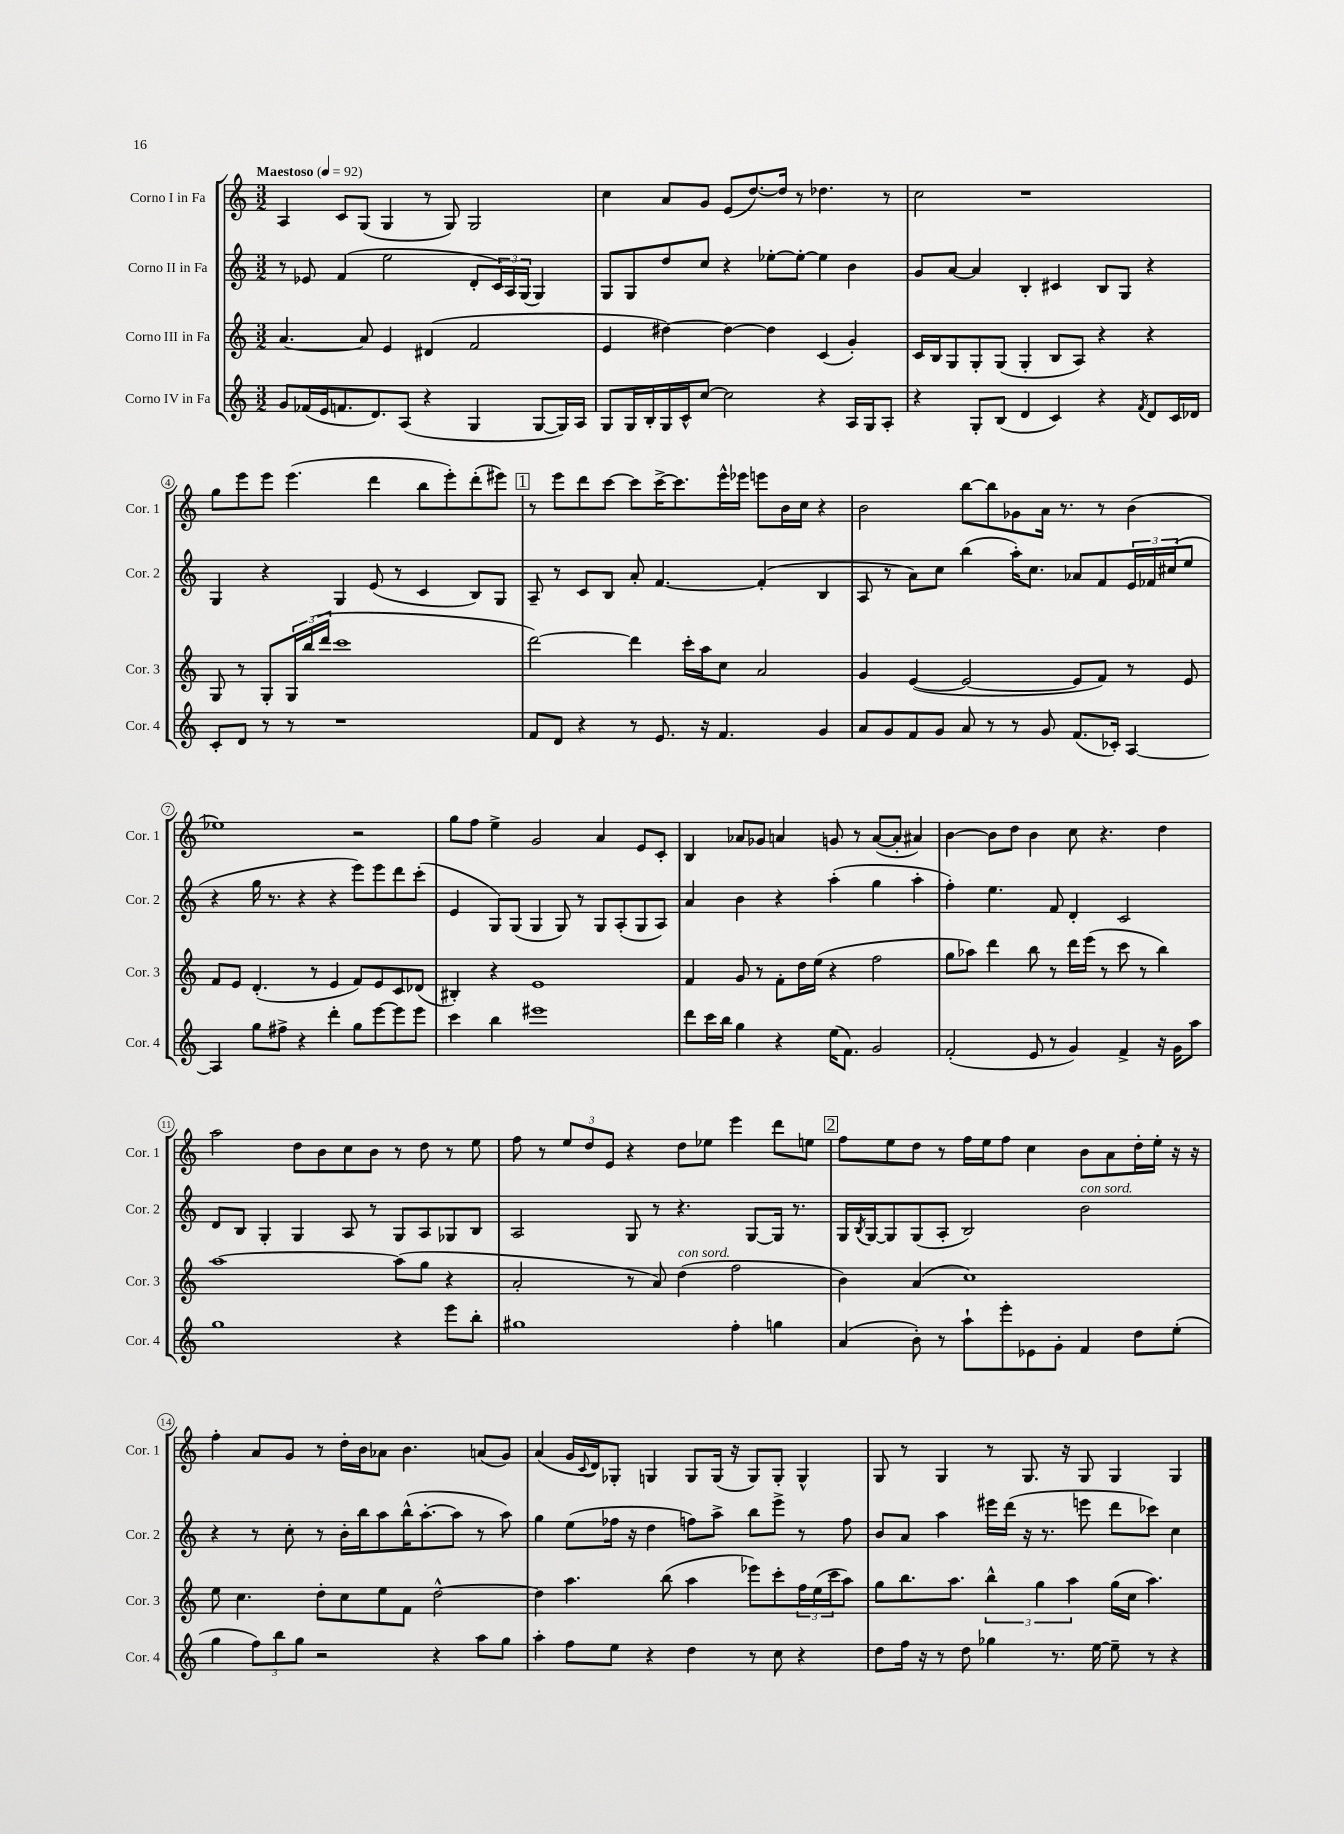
<<
\new StaffGroup <<
\new Staff = "s0" \with { instrumentName = "Corno I in Fa" shortInstrumentName = "Cor. 1" } {
    \clef treble \key c \major \numericTimeSignature \time 3/2 \tempo "Maestoso" 4 = 92
    a4 c'8 g8( g4 r8 g8) g2 |
    c''4 a'8 g'8 e'8( d''8.~) d''16 r8 des''4. r8 |
    c''2 r1 |
    g''8 e'''8 e'''8 e'''4.( d'''4 b''8 e'''8-.) d'''8-.( eis'''8) |
    \mark \markup { \box "1" } r8 e'''8 d'''8 c'''8~ c'''8 c'''16~-> c'''8. e'''16-^ ees'''16 e'''8 b'16 c''16 r4 |
    b'2 b''8~ b''8 ges'8 a'16 r8. r8 b'4( |
    ees''1) r2 |
    g''8 f''8 e''4-> g'2 a'4 e'8 c'8-. |
    b4 aes'8 ges'8 a'4 g'8 r8 a'8~( a'8-. ais'4) |
    b'4~ b'8 d''8 b'4 c''8 r4. d''4 |
    a''2 d''8 b'8 c''8 b'8 r8 d''8 r8 e''8 |
    f''8 r8 \tuplet 3/2 { e''8 d''8 e'8 } r4 d''8 ees''8 e'''4 d'''8 e''8 |
    \mark \markup { \box "2" } f''8 e''8 d''8 r8 f''16 e''16 f''8 c''4 b'8 a'8 d''16-. e''16-. r16 r16 |
    f''4-. a'8 g'8 r8 d''16-. b'16 aes'8 b'4. a'8( g'8) |
    a'4( g'16 \appoggiatura { c'8 } d'16) ges8-. g4 g8 g16( r16 g8) g8-. g4-^ |
    g8 r8 g4 r8 g8. r16 g8 g4 g4 \bar "|." |
}
\new Staff = "s1" \with { instrumentName = "Corno II in Fa" shortInstrumentName = "Cor. 2" } {
    \clef treble \key c \major \numericTimeSignature \time 3/2
    r8 ees'8 f'4( e''2 d'8-. \tuplet 3/2 { c'16) a16 g16( } g4) |
    g8 g8 d''8 c''8 r4 ees''8~-. ees''8~-. ees''4 b'4 |
    g'8 a'8~ a'4 b4-. cis'4 b8 g8 r4 |
    g4 r4 g4 e'8( r8 c'4 b8) g8 |
    \mark \markup { \box "1" } a8-- r8 c'8 b8 a'8-. f'4.~ f'4-.( b4 |
    a8 r8 a'8) c''8 b''4( a''16-.) c''8. aes'8 f'8 \tuplet 3/2 { e'16 fes'16 cis''16( } e''8 |
    r4 g''16 r8. r4 r4 e'''8) e'''8 d'''8 c'''8-.( |
    e'4 g8) g8( g4 g8) r8 g8 a8-.( g8 a8) |
    a'4 b'4 r4 a''4-.( g''4 a''4-. |
    f''4-.) e''4. f'8 d'4-. c'2 |
    d'8 b8 g4-. g4 a8 r8 g8 a8 ges8 b8 |
    a2 g8 r8 r4. g8~ g16 r8. |
    \mark \markup { \box "2" } g16 \acciaccatura { b8 } g16~ g8 g8( a8-. b2) b'2^\markup { \italic "con sord." } |
    r4 r8 c''8-. r8 b'16-. b''16 a''8 b''16-^( a''8.~-. a''8 r8 a''8) |
    g''4 e''8( fes''16 r16 d''4 f''8) a''8-> b''8 e'''8-> r8 f''8 |
    b'8 a'8 a''4 eis'''16 d'''16( r16 r8. e'''8 d'''8 ces'''8) c''4 \bar "|." |
}
\new Staff = "s2" \with { instrumentName = "Corno III in Fa" shortInstrumentName = "Cor. 3" } {
    \clef treble \key c \major \numericTimeSignature \time 3/2
    a'4.~ a'8 e'4 dis'4( f'2 |
    e'4 dis''4~) dis''4~ dis''4 c'4( g'4-.) |
    c'16 b16 g8 g8-. g8( g4-. b8 a8) r4 r4 |
    g8 r8 g8-. \tuplet 3/2 { g16 b''16( d'''16 } c'''1 |
    \mark \markup { \box "1" } d'''2~) d'''4 c'''16-. a''16 c''8 a'2 |
    g'4 e'4~( e'2~ e'8 f'8) r8 e'8 |
    f'8 e'8 d'4.-.( r8 e'4 f'8) e'8 c'8 des'8( |
    bis4-.) r4 e'1 |
    f'4 g'8 r8 f'8-. d''16 e''16( r4 f''2 |
    g''8 aes''8) d'''4 b''8 r8 d'''16 e'''16( r8 c'''8 r8 b''4) |
    a''1~ a''8( g''8 r4 |
    a'2-. r8 a'8) d''4^\markup { \italic "con sord." }( f''2 |
    \mark \markup { \box "2" } b'4) a'4( c''1) |
    e''8 c''4. d''8-. c''8 e''8 f'8 d''2~-^ |
    d''4 a''4. b''8( a''4 ees'''8) c'''8-. \tuplet 3/2 { f''16 e''16( c'''16 } a''8) |
    g''8 b''8. a''8. \tuplet 3/2 { b''4-^ g''4 a''4 } g''16( c''16 a''4.) \bar "|." |
}
\new Staff = "s3" \with { instrumentName = "Corno IV in Fa" shortInstrumentName = "Cor. 4" } {
    \clef treble \key c \major \numericTimeSignature \time 3/2
    g'8 fes'16( e'16 f'8. d'8.) a8( r4 g4 g8~ g16) a16 |
    g8 g16 b16-. g16 c'16-^ c''8~ c''2 r4 a16 g16 a8-. |
    r4 g8-. b8( d'4 c'4) r4 \acciaccatura { f'8 } d'8 c'16 des'16 |
    c'8-. d'8 r8 r8 r1 |
    \mark \markup { \box "1" } f'8 d'8 r4 r8 e'8. r16 f'4. g'4 |
    a'8 g'8 f'8 g'8 a'8 r8 r8 g'8 f'8.( ces'16-.) a4~ |
    a4 g''8 fis''8-> r4 d'''4-. g''8 e'''8~ e'''8 e'''8 |
    c'''4 b''4 eis'''1 |
    d'''8 c'''16 b''16 g''4 r4 e''16( f'8.) g'2 |
    f'2-.( e'8 r8 g'4) f'4-> r16 g'16 a''8 |
    g''1 r4 e'''8 b''8-. |
    gis''1 f''4-. g''4 |
    \mark \markup { \box "2" } a'4( b'8-.) r8 a''8-! e'''8-. ees'8 g'8-. f'4 d''8 e''8-.( |
    g''4 \tuplet 3/2 { f''8) b''8 g''8 } r2 r4 a''8 g''8 |
    a''4-. f''8 e''8 r4 d''4 r8 c''8 r4 |
    d''8 f''16 r16 r8 d''8 ges''4 r8. e''16~ e''8-- r8 r4 \bar "|." |
}
>>
>>
\layout { \context { \Score \override BarNumber.stencil = #(make-stencil-circler 0.1 0.3 ly:text-interface::print) } }
